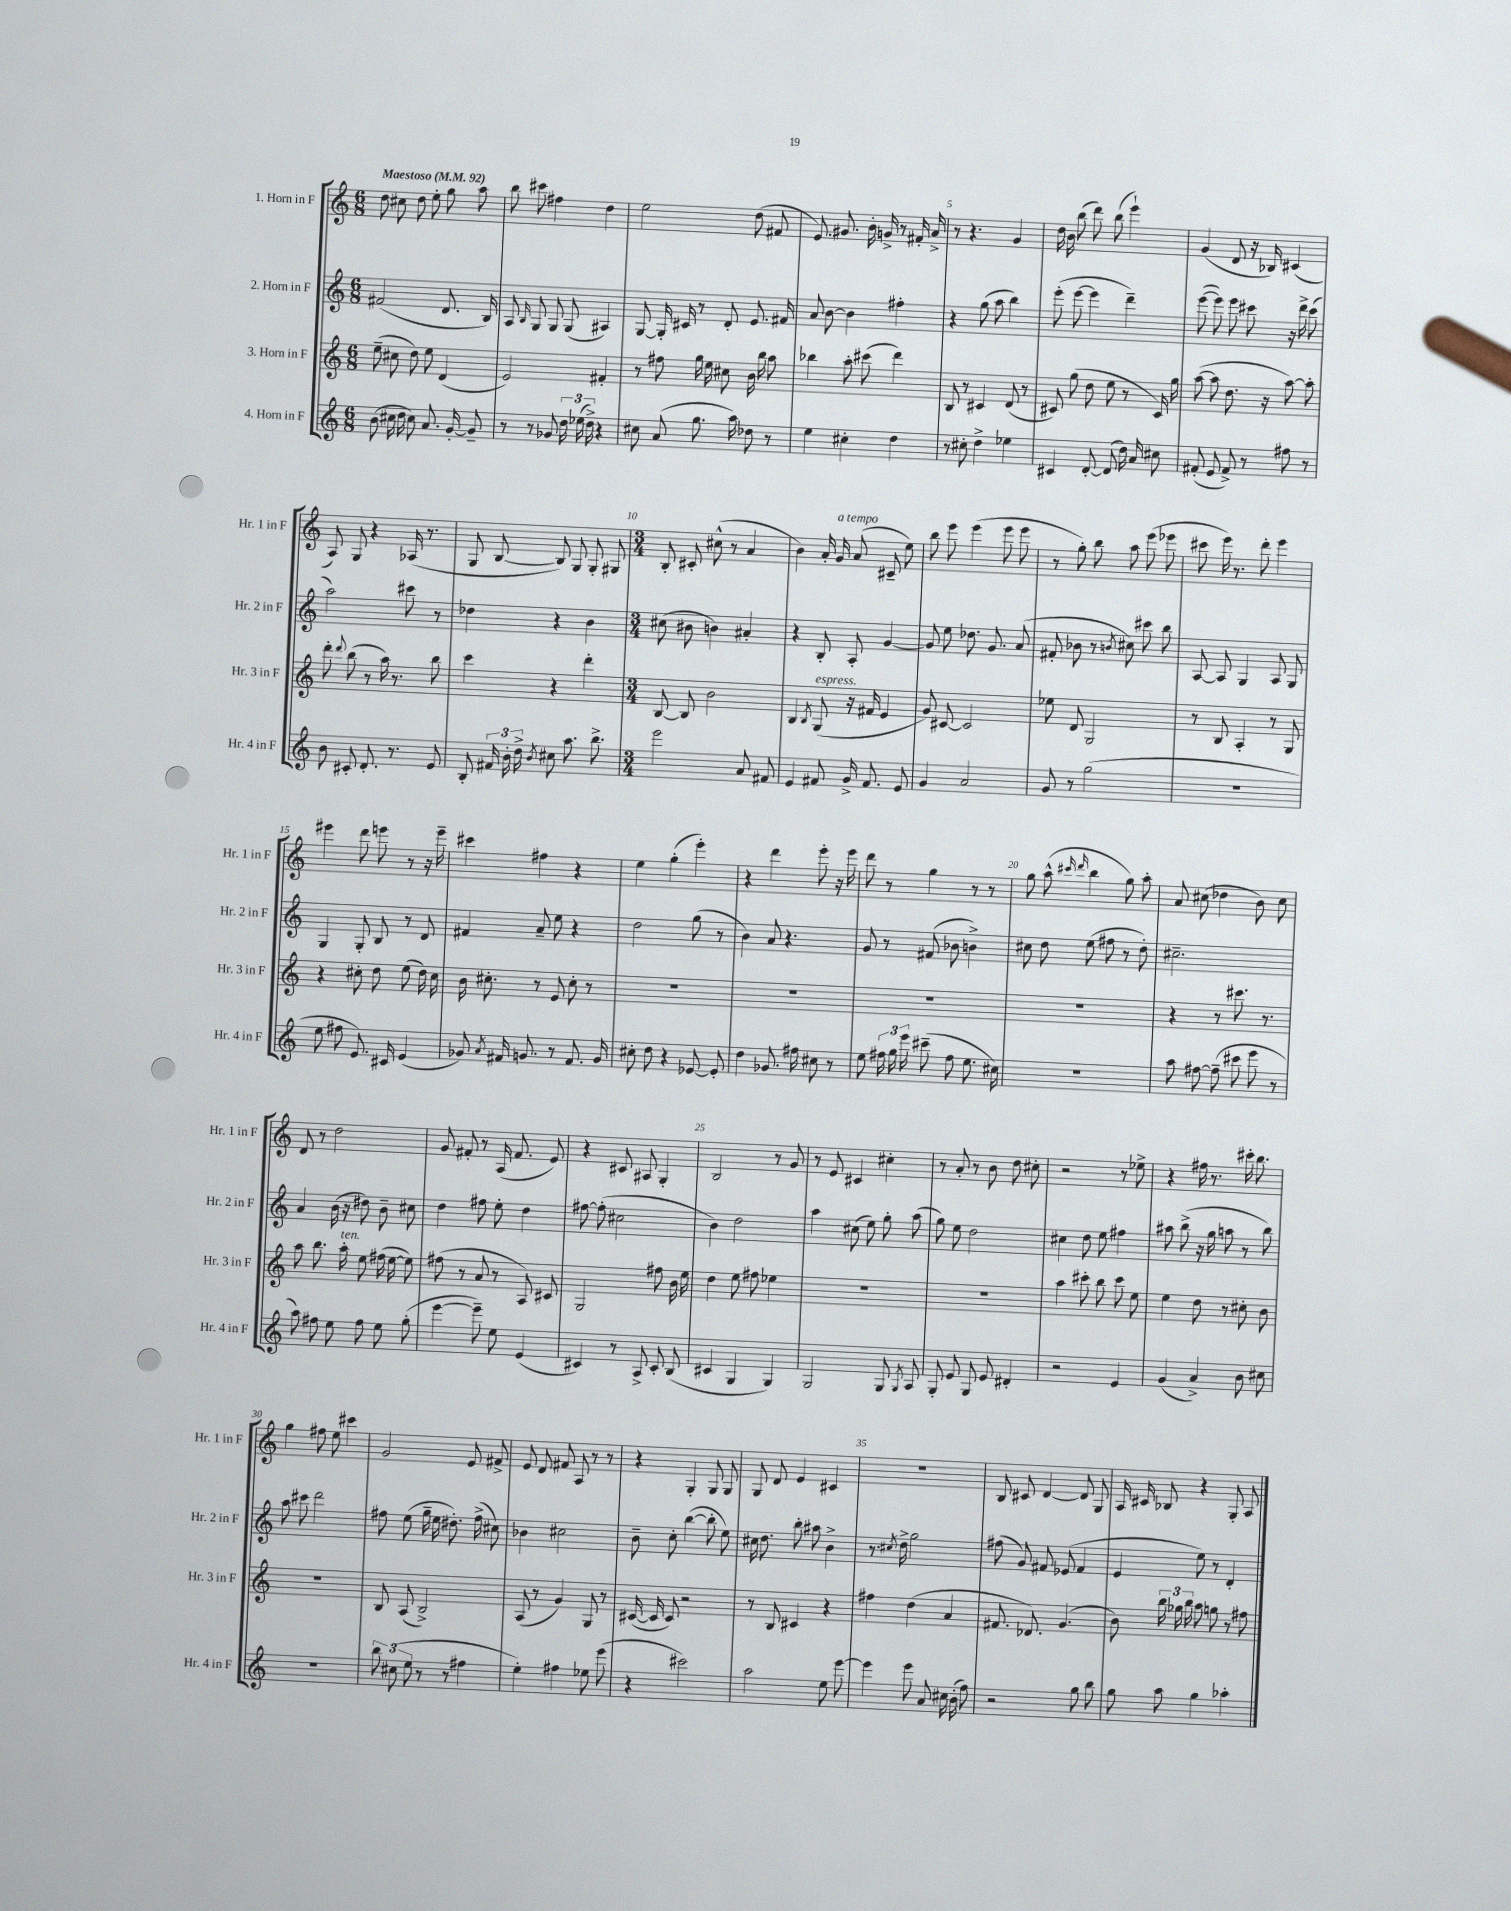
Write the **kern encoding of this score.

**kern	**kern	**kern	**kern
*staff4	*staff3	*staff2	*staff1
*clefG2	*clefG2	*clefG2	*clefG2
*k[]	*k[]	*k[]	*k[]
*M6/8	*M6/8	*M6/8	*M6/8
*MM92	*MM92	*MM92	*MM92
(8b\	(8ee~\	(2f#/	8dd\
16cc#\	8cc#\	.	8cc#\
16dd\	.	.	.
8cc#\)	8dd\)	.	8dd\
8.a/	8ee\	.	8ee'\
.	(4d/	8.d/	8gg\
[16g'/	.	.	.
8g~/]	.	.	8aa\
.	.	16B/)	.
=	=	=	=
8r	2e/)	8A/	8bb\
.	.	16qqB/	.
8r	.	8G/	8ccc#\
8g-/	.	8G/	4ff#\
24dd\	.	(8G/	.
(24ee-\	.	.	.
24dd^\)	.	.	.
4r	4f#'/	4A#/)	4dd\
=	=	=	=
8cc#\	8r	[8G/	2ee\
(8a/	8ff#\	16G'/]	.
.	.	16c#/	.
8.gg\	16gg\	8r	.
.	16ee\	.	.
.	8cc#\	8d'/	.
16aa\)	.	.	.
8dd-\	16b\	8.e/	(8dd\
.	16bb\	.	.
8r	8aa\	.	8f#/
.	.	16f#/	.
=	=	=	=
4ee\	4bb-\	8a/	8.e/)
.	.	[8b\	.
.	.	.	8.g#/
4cc#'\	8aa'\	4b\]	.
.	(8ccc#\	.	16b'\
.	.	.	16g^/
4dd\	4ddd\)	4ff#'\	8r
.	.	.	16f#'/
.	.	.	16a^/
=	=	=	=
8r	8B/	4r	8r
8cc#'\	8r	.	4.r
4dd^\	4c#/	(8gg\	.
.	.	8aa\	.
4ee-\	(8d/	4bb\)	4g/
.	8r	.	.
=	=	=	=
4c#/	8c#/)	(8eee'\	16dd\
.	.	.	16b\
.	(8gg\	[8eee\	(8bb\
[8d'/	8dd\	4eee\]	8ddd\)
(8d/]	8ee\	.	(8bb\
16dd\)	8r	4ddd~\)	4eee`\)
16a/	.	.	.
8cc#\	16c#/)	.	.
.	16gg\	.	.
=	=	=	=
(8f#'/	([8aa\	([8eee\	(4g/
8e/	8aa\]	8eee\])	.
8f#^/)	8.dd\	8eee\	8d/
8r	.	8ccc#\	16r
.	16r	.	16B-/)
8ff#\	[8aa\)	16r	(4c#/
.	.	16ddd^\	.
8r	8aa'\]	(8ccc#\	.
=	=	=	=
8b\	8ddd'\	2aa\)	8A/)
.	8qqddd/	.	.
8c#'/	(8bb\	.	8G/
8.d'/	8r	.	4r
.	16aa\)	.	.
8.r	8.r	.	.
.	.	8ccc#\	(16A-/
.	.	.	8.r
8e/	8bb\	8r	.
=	=	=	=
8B'/	4ccc\	4dd-\	8G/
24f#/	.	.	[8B/
24b'\	.	.	.
24dd^\	.	.	.
8qb/	.	.	.
8cc#\	4r	4r	8B/])
8.aa\	.	.	8G/
.	4ddd'\	4b\	8G'/
8.bb^\	.	.	.
.	.	.	8G#/
=	=	=	=
*M3/4	*M3/4	*M3/4	*M3/4
2eee\	[8B/	(8cc#\	8B'/
.	8B/]	8b#\	8c#'/
.	2b\	4b\)	(8cc#^^\
.	.	.	8r
8a/	.	4a#'/	4a/
8f#/	.	.	.
=	=	=	=
4e/	4B/	4r	4b\)
.	8qB/	.	.
8f#/	(8G/	8B'/	16a'/
.	.	.	16g/
16g^/	16r	8A'/	(8a/
8.f#/	16f#/	.	.
.	4e/	[4g/	8c#~/
8e/	.	.	8ee\)
=	=	=	=
4g/	8g/)	8g/]	8bb\
.	[8c#/	8ee\	8eee\
2a/	2c#/]	8.dd-\	(4eee\
.	.	8.g/	.
.	.	.	8eee\
.	.	(8a/	8eee\
=	=	=	=
8g/	8ee-\	8f#'/	8r
8r	8d/	8b-\	8gg'\)
(2gg\	2G/	8r	8bb\
.	.	8qb/	.
.	.	8cc#\)	8aa\
.	.	8ccc#\	(8eee\
.	.	8bb\	8eee-\
=	=	=	=
2.r	8r	[8A/	8ccc#\
.	8B/	8A/]	16eee\)
.	.	.	8.r
.	4A'/	4G/	.
.	.	.	8ddd'\
.	8r	8A/	4eee\
.	8G/	8G/	.
=	=	=	=
8ee\	4r	4G/	4eee#\
8ff#\	.	.	.
8.e/)	8cc#'\	8G'/	8ddd\
.	8dd\	8B/	8eee\
16c#/	.	.	.
(4e/	(8ee\	8r	8r
.	16dd\)	8d/	16r
.	16cc#\	.	16eee~\
=	=	=	=
8g-/)	16b\	4f#/	4ccc#\
.	8.cc#'\	.	.
8qa/	.	.	.
16f#/	.	.	.
8.g/	.	.	.
.	8r	8a~/	4ff#\
8r	8e/	8ee\	.
8.f#/	8cc#'\	4r	4r
.	8r	.	.
16g/	.	.	.
=	=	=	=
8cc#'\	2.r	2dd\	4ee\
8dd\	.	.	.
4r	.	.	(4gg'\
[8e-/	.	(8gg\	4eee'\)
8e-'/]	.	8r	.
=	=	=	=
4dd\	2.r	4b\)	4r
8.g-/	.	8a/	4ddd\
.	.	4.r	.
16ff#\	.	.	.
8cc#\	.	.	8eee'\
8r	.	.	16r
.	.	.	16eee\
=	=	=	=
8ee\	2.r	8g/	8ddd\
24ff#\	.	8r	8r
24gg\	.	.	.
24eee\	.	.	.
(8ccc#~\	.	(8f#/	4gg\
8ff#\	.	8b-\	.
8.ee\	.	4b^\)	8r
.	.	.	8r
16cc#\)	.	.	.
=	=	=	=
2.r	2.r	8cc#\	8gg\
.	.	8dd\	(8aa^^\
.	.	.	16qqccc#/
.	.	.	16qqddd/
.	.	(8ee\	4bb\
.	.	8ff#\	.
.	.	8r	8gg\)
.	.	8dd'\)	8aa'\
=	=	=	=
8aa\	4r	2.cc#~\	8a/
[8ff#\	.	.	(8cc#\
(8ff#~\]	8r	.	4dd-\
8ccc#\	8.ccc#\	.	.
8eee\	.	.	8b\)
.	8.r	.	.
8r	.	.	8cc#\
=	=	=	=
8aa\)	8aa\	4a/	8d/
8ff#\	8.bb\	.	8r
8ee\	.	(16b\	2dd\
.	16aa'\	16r	.
8ff#\	8ee\	8dd#\)	.
8ee\	(16ff#\	8b~\	.
.	[16ee\	.	.
(8gg'\	8ee\])	8cc#\	.
=	=	=	=
[4eee\	(8ff#\	4dd\	8g/
.	8r	.	8f#'/
8eee~\])	8a/	8ff#\	8r
8ee\	8r	8ee'\	(16A/
.	.	.	8.f#/
(4e/	8A/)	4dd\	.
.	8c#/	.	8e/)
=	=	=	=
4c#/)	2G/	[8ff#\	4r
.	.	(8ff#'\]	.
8r	.	2cc#\	8c#/
8A^/	.	.	8A#/
8c#'/	8ff#\	.	4G'/
(8B/	16b\	.	.
.	16ee\	.	.
=	=	=	=
4c#/	4dd\	4b\)	2B/
4G/	8ee\	2dd\	.
.	8ff#\	.	.
4G/)	4ee-\	.	8r
.	.	.	8g/
=	=	=	=
2G/	2.r	4aa\	8r
.	.	.	8e/
.	.	(8cc#\	4c#/
.	.	8ee\)	.
8G/	.	8gg'\	4cc#'\
8qG/	.	.	.
8A/	.	(8aa\	.
=	=	=	=
8G'/	2.r	8gg\)	8r
8e/	.	8ee\	8a'/
8G/	.	2dd\	8r
8e/	.	.	8b\
4d#'/	.	.	8dd\
.	.	.	8cc#'\
=	=	=	=
2r	4aa\	4cc#\	2r
.	8ccc#'\	8dd\	.
.	8bb\	8ee\	.
4e/	8ccc#\	4ff#\	8r
.	8ee\	.	8ee-^\
=	=	=	=
(4g/	4ee\	8aa#\	4r
.	.	(8bb^\	.
4a^/)	8dd\	16r	16ff#\
.	.	16gg\	8.r
.	8r	8aa\	.
8b\	8cc#'\	8r	16ccc#'\
.	.	.	8.bb\
8cc#\	8b\	8bb\)	.
=	=	=	=
2.r	2.r	8aa\	4gg\
.	.	8ccc#\	.
.	.	2ddd\	8ff#\
.	.	.	8ee\
.	.	.	4ccc#\
=	=	=	=
12bb\	8B/	8ff#\	2g/
(12cc#\	.	.	.
.	(8A/	(8ee\	.
12ee\	.	.	.
8r	2B^/)	16gg~\	.
.	.	16ee\	.
8r	.	8.dd#'\)	.
4ff#\	.	.	8e/
.	.	(16ff#^\	.
.	.	8cc#\)	8f#^/
=	=	=	=
4ee'\)	(8A/	4b-\	8e/
.	8r	.	8d/
4ff#\	4g/)	2cc#\	8f#/
.	.	.	8A/
8ee-\	8G/	.	8r
(8eee\	8r	.	8r
=	=	=	=
4r	([16c#/	8b~\	4r
.	16c#/]	.	.
.	8c#/)	8cc'\	.
2ccc#\)	2r	([4bb\	4G'/
.	.	8bb'\]	8G/
.	.	8ee\)	8G/
=	=	=	=
2aa\	8r	16cc#\	8G/
.	.	8.dd\	.
.	8B/	.	8d/
.	4c#/	8bb'\	4e/
.	.	8aa#\	.
8ee\	4r	4b^\	4c#/
[8eee\	.	.	.
=	=	=	=
4eee\]	4ff#\	8.r	2.r
.	.	8qcc#/	.
.	.	16dd^\	.
8eee\	(4dd\	2gg\	.
8a/	.	.	.
16cc#\	4a/	.	.
(16b'\	.	.	.
8ff\)	.	.	.
=	=	=	=
2r	8.f#/	(8ff#\	8B/
.	.	8g/)	8c#/
.	8.d-/)	.	.
.	.	8f#/	[4d/
.	(4.g/	(8e-/	.
8gg\	.	4f#/	8d/]
8bb\	.	.	8G/
=	=	=	=
8gg\	8b\)	4e/	16A/
.	.	.	16c#/
8aa\	24bb\	.	8B-/
.	24gg-\	.	.
.	24bb\	.	.
4gg\	8aa\	8ee\)	4r
.	8gg\	8r	.
4aa-'\	8r	4d'/	8G'/
.	8ff#\	.	8A/
==	==	==	==
*-	*-	*-	*-
